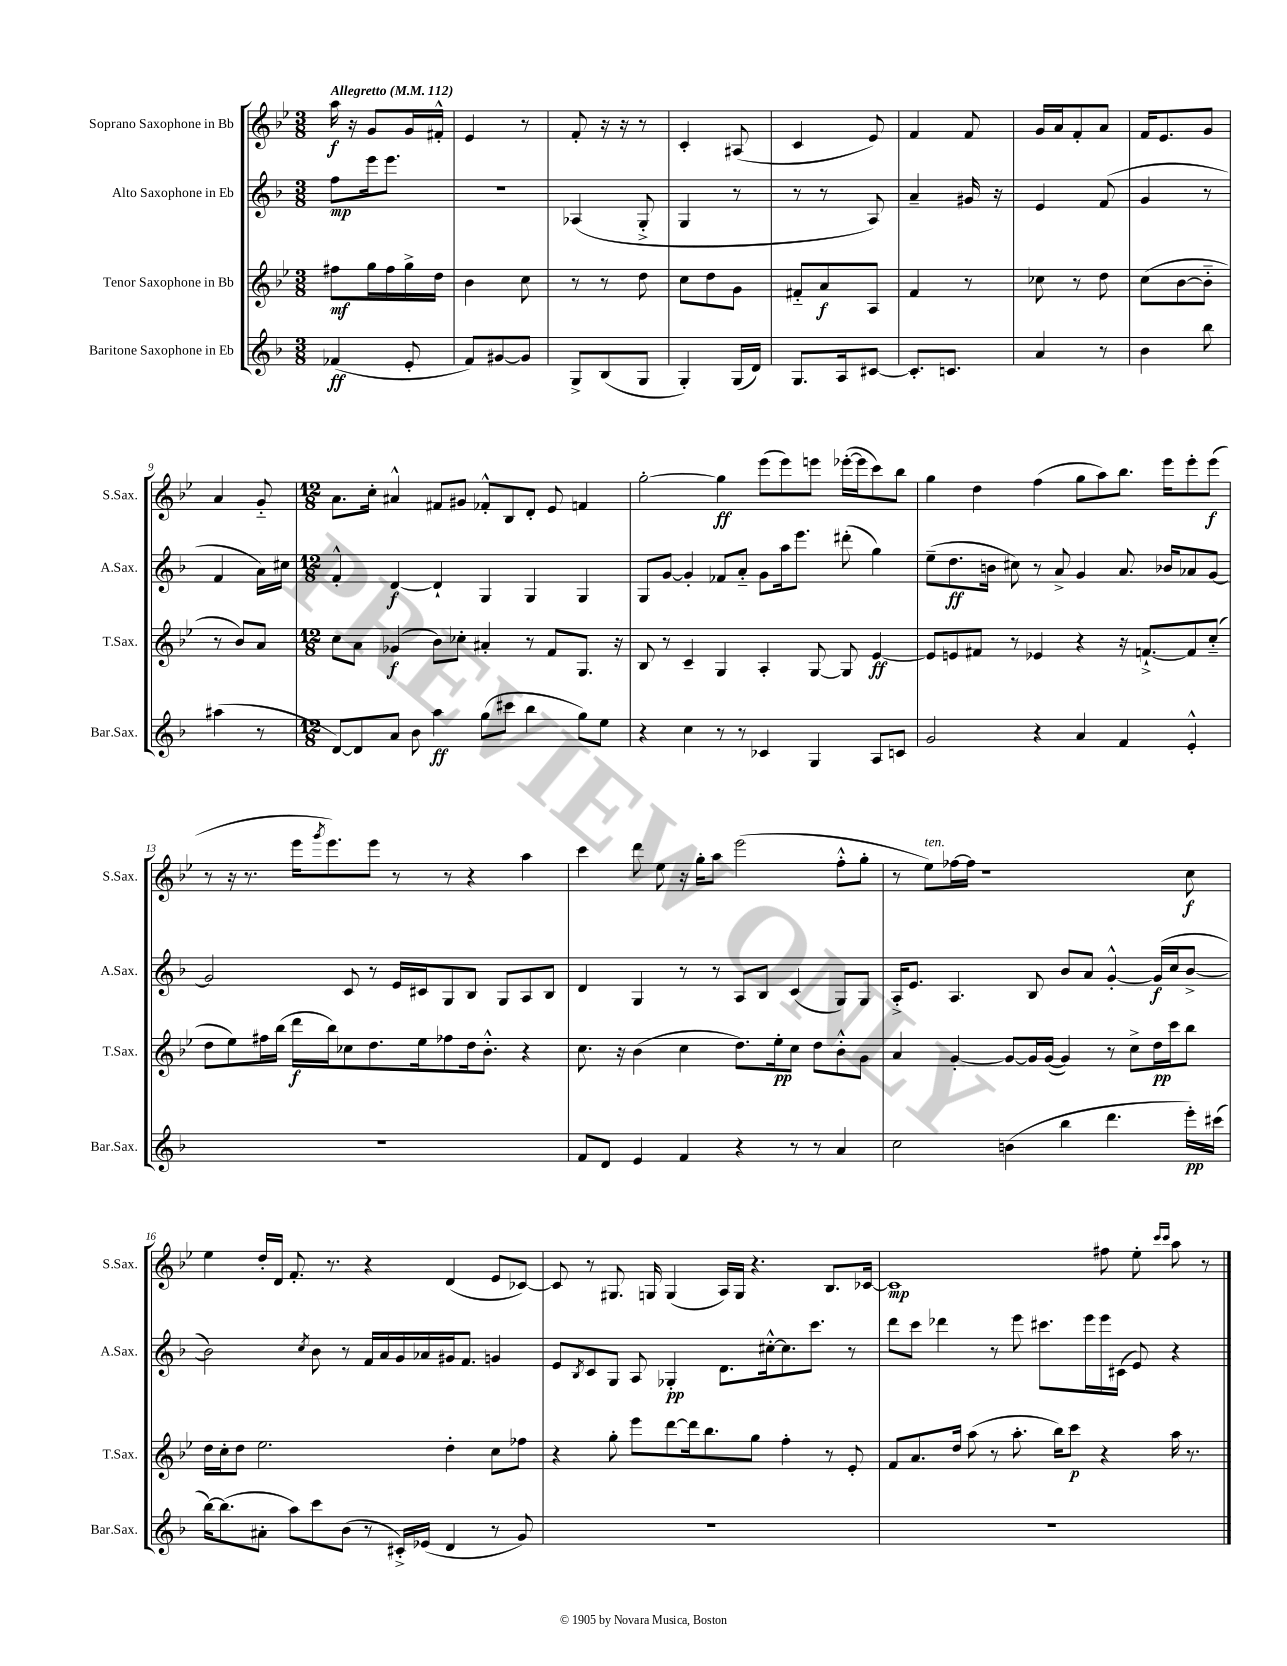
<<
\new StaffGroup <<
\new Staff = "s0" \with { instrumentName = "Soprano Saxophone in Bb" shortInstrumentName = "S.Sax." } {
    \clef treble \key bes \major \numericTimeSignature \time 3/8 \tempo "Allegretto" 4 = 112
    a''16\f r16 g'8 g'16 fis'16-.-^ |
    ees'4 r8 |
    f'8-. r16 r16 r8 |
    c'4-. ais8( |
    c'4 ees'8) |
    f'4 f'8 |
    g'16 a'16 f'8-. a'8 |
    f'16 ees'8. g'8 |
    a'4 g'8-_ |
    \numericTimeSignature \time 12/8 a'8. c''16-. ais'4-^ fis'8 gis'8 fes'8-.-^ bes8 d'8-. ees'8 f'4 |
    g''2~-. g''4\ff ees'''8( ees'''8) e'''8 ees'''16~-.( ees'''16 c'''8) bes''8 |
    g''4 d''4 f''4( g''8 a''8) bes''8. ees'''16 ees'''8-. ees'''8\f( |
    r8 r16 r8. ees'''16 \acciaccatura { g'''8 } ees'''8.) ees'''8 r8 r8 r4 a''4 |
    c'''4 d'''8 ees''8 r16 g''16-. a''8 ees'''2( f''8-.-^ g''8-. |
    r8 ees''8^\markup { \italic "ten." }) fes''16~ fes''16 r1 c''8\f |
    ees''4 d''16-. d'16 f'8.-. r8. r4 d'4( ees'8 ces'8~) |
    ces'8 r8 gis8. g16 g4( a16) g16 r4. bes8. ces'16~ |
    ces'1\mp fis''8 ees''8-. \grace { c'''16 c'''16 } a''8 r8 \bar "|." |
}
\new Staff = "s1" \with { instrumentName = "Alto Saxophone in Eb" shortInstrumentName = "A.Sax." } {
    \clef treble \key f \major \numericTimeSignature \time 3/8
    f''8\mp e'''16 e'''8. |
    R4. |
    aes4( g8-.-> |
    g4 r8 |
    r8 r8 a8) |
    a'4-- gis'16 r16 |
    e'4 f'8( |
    g'4 r8 |
    f'4 a'16) cis''16 |
    \numericTimeSignature \time 12/8 f'4-.-^ d'4~\f d'4-! g4 g4 g4 |
    g8 g'8~ g'4-. fes'8 a'8-_ g'8 a''16 e'''8. dis'''8-.( g''4) |
    e''8--( d''8.\ff b'16 cis''8) r8 a'8-> g'4 a'8. bes'16 aes'8 g'8~ |
    g'2 c'8 r8 e'16 cis'16 g8 bes8 g8 a8 bes8 |
    d'4 g4 r8 r8 a8 bes8 c'4( g8) g8 |
    a16-.-> e'8. a4. bes8 bes'8 a'8 g'4~-.-^ g'16\f( c''16 bes'8~-> |
    bes'2) \acciaccatura { c''8 } bes'8 r8 f'16 a'16 g'16 aes'16 gis'16 f'8. g'4 |
    e'8 \acciaccatura { bes8 } c'8 g8 a8 ges4-.\pp d'8. cis''16~-.-^ cis''8. c'''8. r8 |
    d'''8 c'''8 des'''4 r8 e'''8 cis'''8. e'''16 e'''16 cis'16( e'8) r4 \bar "|." |
}
\new Staff = "s2" \with { instrumentName = "Tenor Saxophone in Bb" shortInstrumentName = "T.Sax." } {
    \clef treble \key bes \major \numericTimeSignature \time 3/8
    fis''8\mf g''16 fis''16 g''16-> d''16 |
    bes'4 c''8 |
    r8 r8 d''8 |
    c''8 d''8 g'8 |
    fis'8-_ a'8\f a8 |
    f'4 r8 |
    ces''8 r8 d''8 |
    c''8( bes'8~ bes'8-_ |
    r8 bes'8) a'8 |
    \numericTimeSignature \time 12/8 c''8 a'8 ges'4\f( bes'8) ces''8-. ais'4-. r8 f'8 g8. r16 |
    bes8 r8 c'4-- g4 a4-. g8~ g8 ees'4~\ff |
    ees'8 e'8 fis'8 r8 ees'4 r4 r16 f'8.~-!-> f'8 c''8-_( |
    d''8 ees''8) fis''16 bes''16( d'''16\f bes''16) ces''8 d''8. ees''16 fes''8 d''16 bes'8.-.-^ r4 |
    c''8. r16 bes'4( c''4 d''8.) ees''16-.\pp c''8 d''8 bes'8-.-^ g'8 |
    a'4 g'4~-. g'8~ g'16 g'16~( g'4) r8 c''8-> d''16\pp c'''16 bes''8 |
    d''16 c''16-. d''8 ees''2. d''4-. c''8 fes''8 |
    r4 g''8-. ees'''8 d'''8~ d'''16 bes''8. g''8 f''4-. r8 ees'8-. |
    f'8 a'8. d''16 a''8( r8 a''8.-. bes''16) c'''8\p r4 a''16 r8. \bar "|." |
}
\new Staff = "s3" \with { instrumentName = "Baritone Saxophone in Eb" shortInstrumentName = "Bar.Sax." } {
    \clef treble \key f \major \numericTimeSignature \time 3/8
    fes'4\ff( e'8-. |
    f'8) gis'8~ gis'8 |
    g8-> bes8( g8 |
    g4-.) g16( d'16) |
    g8. a16 cis'8~ |
    cis'8.-. c'8. |
    a'4 r8 |
    bes'4 bes''8 |
    ais''4( r8 |
    \numericTimeSignature \time 12/8 d'8~) d'8 a'8 bes'8 a''4\ff g''8( cis'''8 bes''4 g''8) e''8 |
    r4 c''4 r8 r8 ces'4 g4 a8 c'8 |
    g'2 r4 a'4 f'4 e'4-.-^ |
    R1. |
    f'8 d'8 e'4 f'4 r4 r8 r8 a'4 |
    c''2 b'4( bes''4 d'''4. e'''16-.\pp) cis'''16( |
    bes''16~) bes''8.( ais'8-. a''8) c'''8 bes'8( r8 cis'16-.->) ees'16( d'4 r8 g'8) |
    R1. |
    R1. \bar "|." |
}
>>
>>
